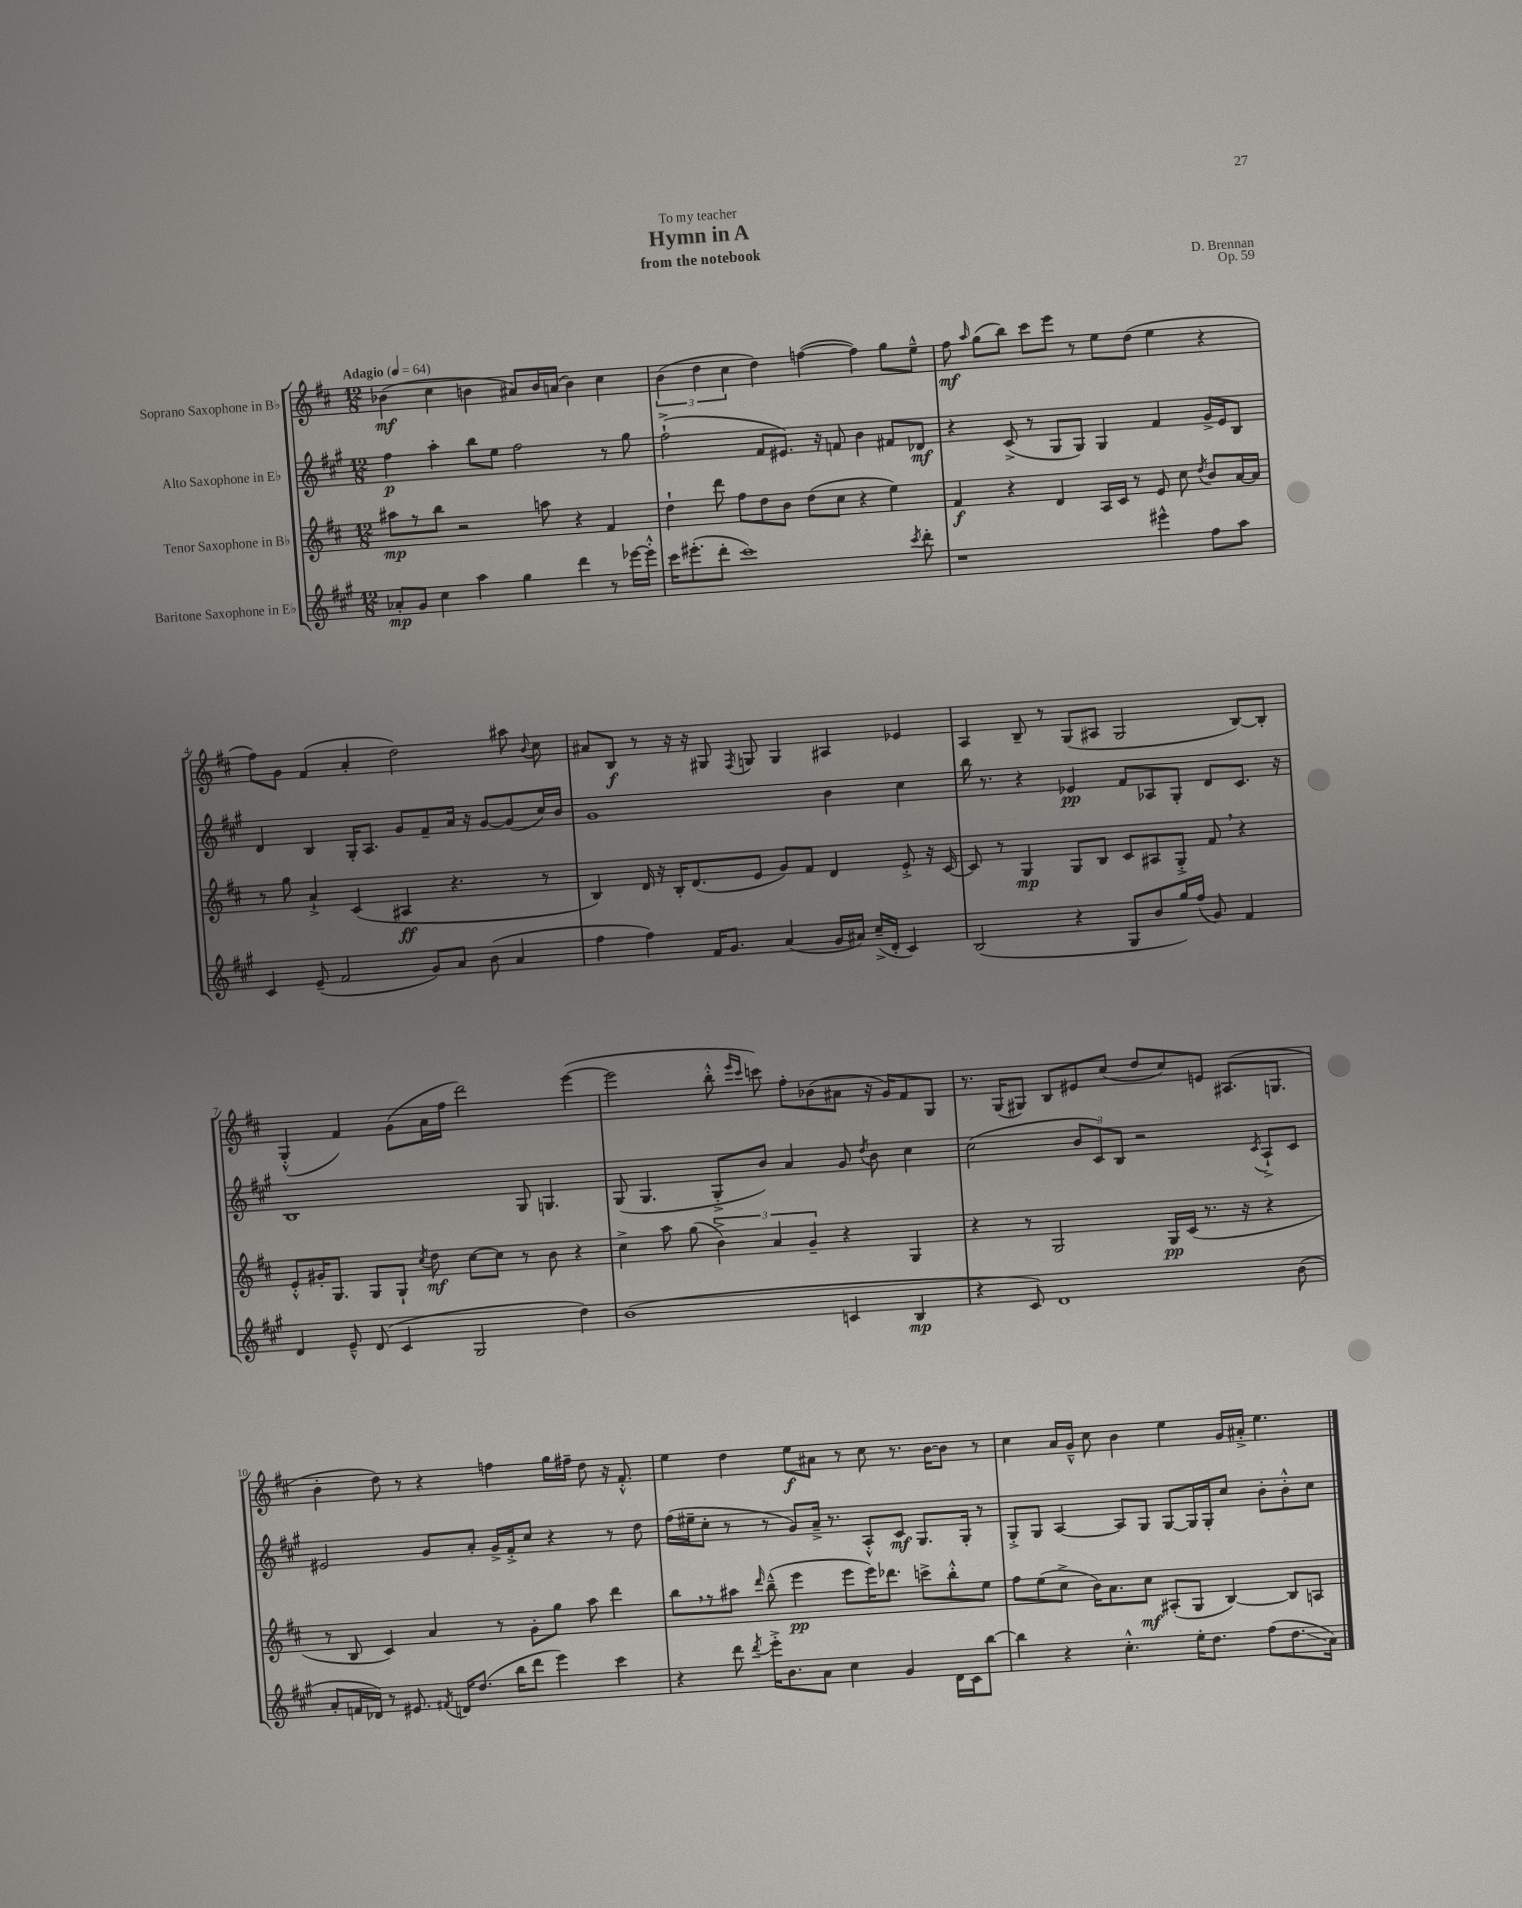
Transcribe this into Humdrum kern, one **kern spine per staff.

**kern	**kern	**kern	**kern
*staff4	*staff3	*staff2	*staff1
*clefG2	*clefG2	*clefG2	*clefG2
*k[f#c#g#]	*k[f#c#]	*k[f#c#g#]	*k[f#c#]
*M12/8	*M12/8	*M12/8	*M12/8
*MM64	*MM64	*MM64	*MM64
8a-'/L	8aa#\L	4ff#\	(4b-\
8g#/J	8r	.	.
4cc#\	8bb\J	4aa'\	4cc#\
.	2r	.	.
4aa\	.	8bb\L	4b\
.	.	8ee\J	.
4gg#\	.	2ff#\	8a#/L)
.	8aa\	.	16b/L
.	.	.	(16a/JJ
4ddd\	4r	.	4b\)
8r	4f#/	8r	4cc#\
[16eee-\LL	.	8gg#\	.
16eee-'^^\]JJ	.	.	.
=	=	=	=
16ccc#\LK	4dd`\	(2ff#`^\	(6b\
(8.eee#'\	.	.	.
.	.	.	6dd\
8ddd'\J	8ddd\	.	.
.	.	.	6cc#\
1ccc#)	8ff#\L	.	.
.	8dd\	8f#/L	4dd\)
.	8b\J	8.e#/J)	.
.	(8dd\L	.	([4ff\
.	.	16r	.
.	8cc#\J	8f/	.
.	4r	4b\	4ff\])
.	4ee\)	8f#/L	8gg\L
8qccc#/	.	.	.
8ddd'\	.	8d-/J	8ee~^^\J
=	=	=	=
1r	4f#/	4r	8ff#\
.	.	.	16qqaa/
.	.	.	(8gg\L
.	4r	(8c#^/	8bb\J)
.	.	8r	8ccc#\L
.	4d/	8G#/L	8eee\J
.	.	8G#/J)	8r
.	16A/LL	4G#/	8ee\L
.	16c#/JJ	.	.
.	8r	.	(8dd\J
4eee#^^\	8e/	4f#/	4ee\
.	8cc#\	.	.
.	8qdd/	.	.
8ff#\L	8b/L	16g#^/LL	4r
.	.	16e/J	.
8aa\J	[16a/L	8B/J	.
.	16a/]JJ	.	.
=	=	=	=
4c#/	8r	4d/	8ff#\L)
.	8gg\	.	8g\J
(8e~/	4a`^/	4B/	(4f#/
2f#/	.	.	.
.	(4c#/	16G#'/LK	4a'/
.	.	8.A/J	.
.	4A#/	8g#/L	2dd\)
8g#/L)	.	8f#~/	.
8a/J	4.r	16a/Jk	.
.	.	16r	.
(8b\	.	[8g#/L	.
4a/	.	(8g#/]	8aa#\
.	.	.	8qqb/
.	8r	16cc#/L)	8cc#\
.	.	16b/JJ	.
=	=	=	=
4ff#\	4B/)	1g#	8a#/L
.	.	.	8B/J
4ff#\)	16d/	.	8r
.	16r	.	.
.	16B'/LK	.	16r
.	(8.d/	.	16r
16f#/LK	.	.	8G#/
8.g#/J	.	.	.
.	.	.	8qF#/
.	8e/J	.	8G/
(4a/	8g/L)	.	4G/
.	8f#/J	.	.
16g#/LL	4d/	4b\	4A#/
16a#/JJ)	.	.	.
(16cc#~^/LL	.	.	.
16d'/JJ	.	.	.
4c#/)	8e'^/	4cc#\	4e-/
.	16r	.	.
.	[16c#/	.	.
=	=	=	=
(2B/	8c#/]	16bb\	4A/
.	.	8.r	.
.	8r	.	.
.	4G/	4r	8B~/
.	.	.	8r
4r	8G/L	4e-/	(8G/L
.	8B/J	.	8A#/J
8G#/L	8c#/L	8f#/L	2G/
8b/	8A#/	8A-/	.
16gg#/L)	8G'^/J	8G#'/J	.
(16ff#/JJ	.	.	.
8g#/)	8f#/	8d/L	.
4f#/	4r	8.c#/J	[8B/L)
.	.	.	8B'/]J
.	.	16r	.
=	=	=	=
4d/	8e'^^/L	1B	(4G'^^/
.	16g#'/K	.	.
.	8.G/J	.	.
8e~^^/	.	.	4f#/)
(8d/	8G/L	.	.
4c#/	8G`/J	.	(8g\L
.	8qcc#/	.	.
.	8dd\	.	16a\L
.	.	.	16ff#\JJ
2G#/	[8cc#\L	.	2ddd\)
.	8cc#\]J	.	.
.	8r	8G#/	.
.	8b\	4.G/	.
4dd\)	4r	.	([4eee\
=	=	=	=
(1b	4cc#^\	(8G#/	2eee\]
.	.	4.G#/	.
.	8aa\	.	.
.	(8gg\	.	.
.	6b^\)	8G#'^/L	8bb'^^\
.	.	.	16qqeee/LL
.	.	.	16qqccc#/JJ
.	.	8b/J)	8ccc\)
.	6a/	.	.
.	.	4a/	8ff#'\L
.	6g~/	.	.
.	.	.	(8b-\
4c/	4r	8g#/	8a#\J
.	.	8qdd/	.
.	.	8b\	16r
.	.	.	16g/LK)
4B/	4G/	4cc#\	8f#/
.	.	.	8G/J
=	=	=	=
4r	4r	(2cc#\	8.r
.	.	.	(16G/LK
8c#/)	8r	.	8G#/J)
1d	2G/	.	8B/L
.	.	12b/L	8e#/
.	.	12c#/)	.
.	.	.	(8cc#/J
.	.	12B/J	.
.	.	2r	8dd/L
.	16G/LL	.	8cc#/)
.	(16c#/JJ	.	.
.	8.r	.	8e/J
.	.	.	(8.A#/L
.	16r	.	.
.	.	8qc#/	.
.	4r	8A`^/L	.
.	.	.	8.G/J
(8b\	.	8c#/J	.
=	=	=	=
8a'/L	8r	2e#/	4b'\
16f/L	8B/	.	.
16d-/JJ)	.	.	.
8r	4c#/)	.	8dd\)
8.e#/	.	.	8r
.	4a/	8g#/L	4r
8qf#/	.	.	.
16d/LK	.	.	.
(8.dd/J	.	8a'/J	.
.	8r	16g#^/LL	4ff\
16bb\LK	.	16f#'^/J	.
8ddd\J	8g'\L	8cc#/J	.
4eee\)	8gg\J	4r	16gg\LL
.	.	.	16ff#~\JJ
.	8aa\	.	8dd\
4ccc#\	4ddd\	8r	16r
.	.	.	8.f#'^^/
.	.	8dd\	.
=	=	=	=
4r	8bb\L	(16ff#\LL	4ee\
.	.	16ee#~\J	.
.	8r	8cc#'\J	.
8ddd\	8aa#\J	8r	4dd\
8qddd/	16qqddd/	.	.
16eee'^\LK	(8bb~^^\	8r	.
8.b\	.	.	.
.	4eee\	8g#/L)	8ee\L
8a\J	.	16a~^/Jk	8a#\J
.	.	8.r	.
4cc#\	8eee\L	.	8r
.	16eee\K)	8A'^^/L	8cc#\
.	8.ddd-\J	.	.
4g#/	.	8c#/J	8.r
.	8ccc^\L	8.G#/L	.
.	.	.	[16b\LK
16d\LL	8bb'^^\	.	8b\]J
16c#\J	.	16G#'/Jk	.
[8bb\J	8ee\J	8r	8r
=	=	=	=
4bb\]	8ff#\L	8G#'^/L	4cc#\
.	(8ee\	8G#/J	.
4r	8cc#^\J	[4A/	16a/LL
.	.	.	16g~^^/JJ
.	16b\LK)	.	8cc#\
.	8.a\	.	.
4.cc#'^^\	.	8A/]L	4b\
.	8cc#\J	8G#/J	.
.	(8A#'/L	[8G#/L	4ee\
16ee'\LK	8G/J	16G#/]L	.
8.dd\J	.	16G#'/J	.
.	[4B/)	8cc#/J	16g/LL
.	.	.	16a#'^/JJ
(8ff#\L	.	8b'\L	4.ee\
8.dd\	8B/]L	8b'^^\	.
.	8A/J	8cc#\J	.
16a\Jk)	.	.	.
==	==	==	==
*-	*-	*-	*-
